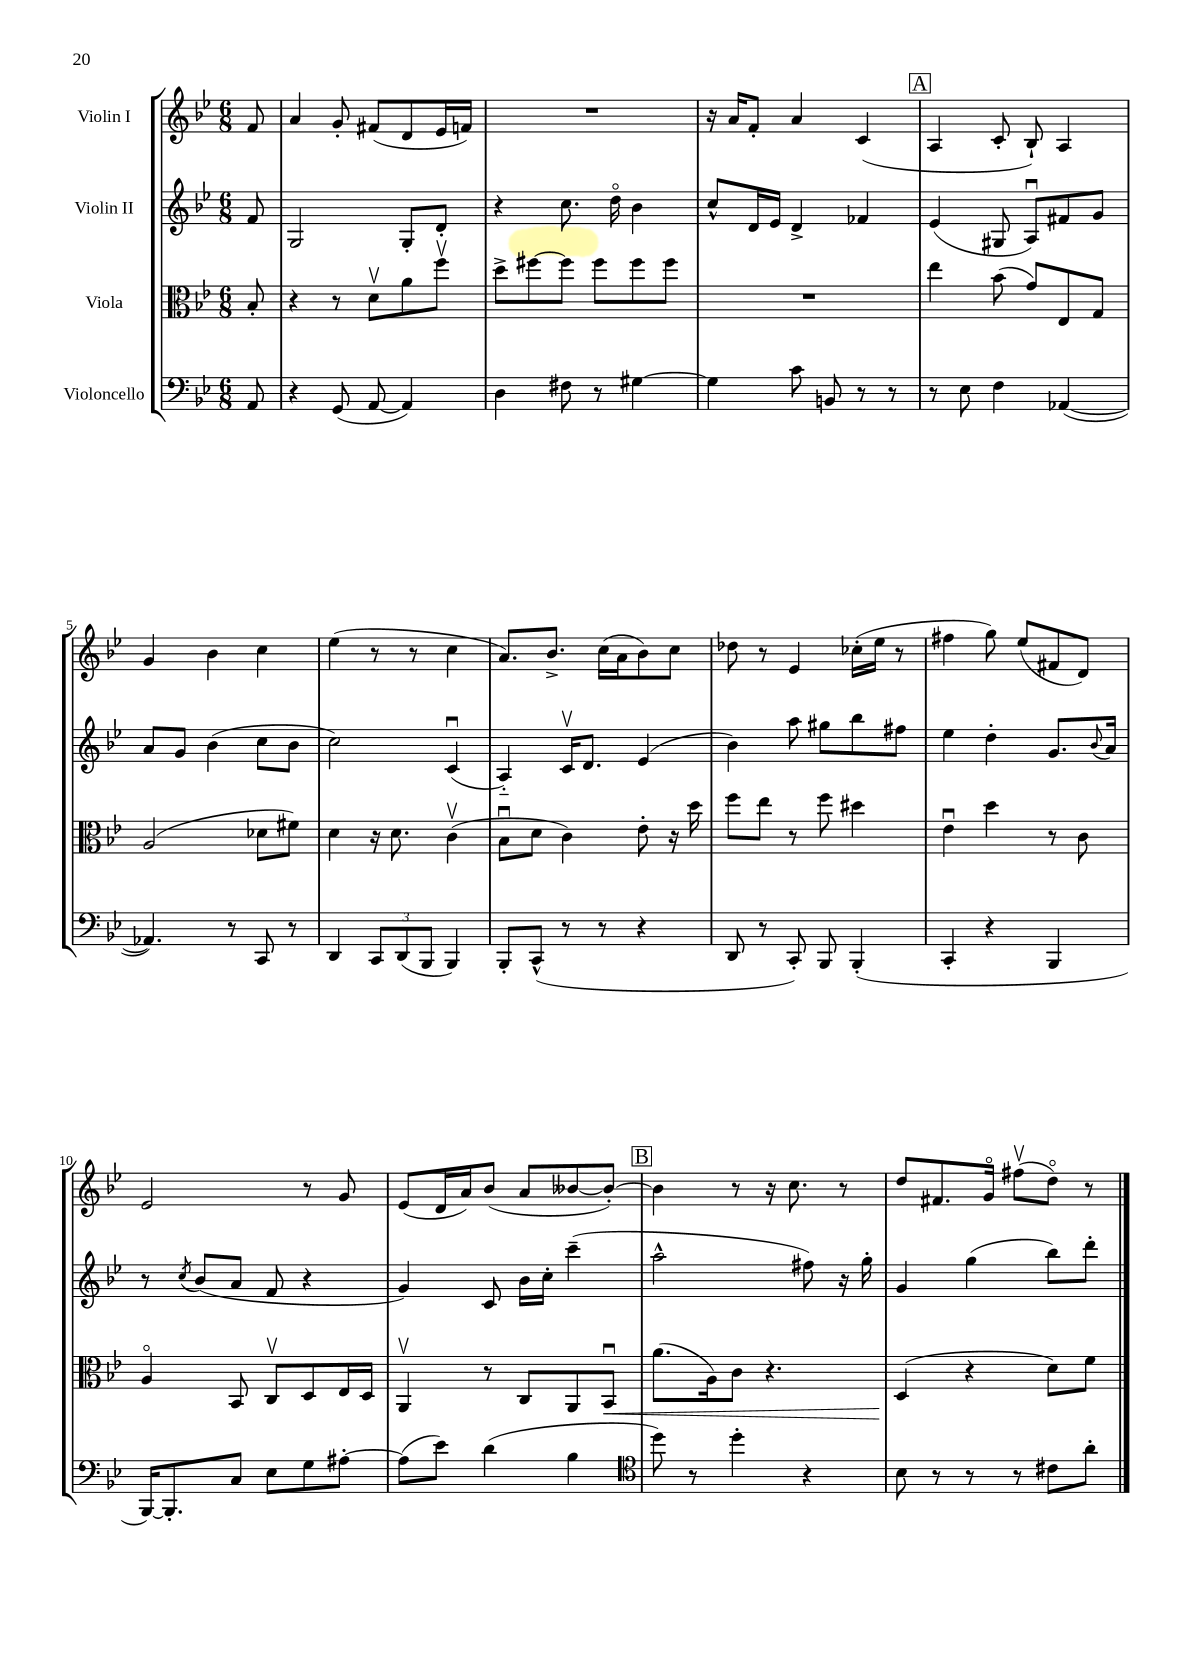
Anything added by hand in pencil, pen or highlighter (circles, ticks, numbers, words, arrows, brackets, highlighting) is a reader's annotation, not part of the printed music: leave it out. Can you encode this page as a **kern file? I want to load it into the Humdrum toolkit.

**kern	**kern	**dynam	**kern	**kern
*part4	*part3	*part3	*part2	*part1
*staff4	*staff3	*staff3	*staff2	*staff1
*I"Violoncello	*I"Viola	*	*I"Violin II	*I"Violin I
*clefF4	*clefC3	*	*clefG2	*clefG2
*k[b-e-]	*k[b-e-]	*	*k[b-e-]	*k[b-e-]
*M6/8	*M6/8	*	*M6/8	*M6/8
=	=	=	=	=
8AA/	8B-'/	.	8f/	8f/
=1	=1	=1	=1	=1
4r	4r	.	2G/	4a/
(8GG/	8r	.	.	8g'/
[8AA/	8dv\L	.	.	(8f#X/L
4AA/])	8a\	.	8G'/L	8d/
.	8ffv\J	.	8d'/J	16e-/L
.	.	.	.	16fn/JJ)
=2	=2	=2	=2	=2
4D\	8dd^\L	.	4r	2.r
.	[8ff#X\	.	.	.
8F#X\	8ff#\J]	.	8.cc\	.
8r	8ff#\L	.	.	.
.	.	.	16dd\	.
[4G#X\	8ff#\	.	4b-\	.
.	8ff#\J	.	.	.
=3	=3	=3	=3	=3
4G#\]	2.r	.	8cc^^/L	16r
.	.	.	.	16a/KL
.	.	.	16d/L	8f'/J
.	.	.	16e-/JJ	.
8c\	.	.	4d^/	4a/
8BBn/	.	.	.	.
8r	.	.	4f-X/	(4c/
8r	.	.	.	.
!!LO:REH:place=s1:t=A
=4	=4	=4	=4	=4
8r	4ee-\	.	(4e-/	4A/
8E-\	.	.	.	.
4F\	(8b-\	.	8G#X/	8c'/
.	8g/L)	.	8Au/L)	8B-`/)
([4AA-X/	8E-/	.	8f#X/	4A/
.	8G/J	.	8g/J	.
!!LO:LB:g=z
=5	=5	=5	=5	=5
4.AA-X/])	(2A/	.	8a/L	4g/
.	.	.	8g/J	.
.	.	.	(4b-\	4b-\
8r	.	.	.	.
8CC/	8d-X\L	.	8cc\L	4cc\
8r	8f#X\J)	.	8b-\J	.
=6	=6	=6	=6	=6
4DD/	4d\	.	2cc\)	(4ee-\
12CC/L	16r	.	.	8r
.	8.d\	.	.	.
(12DD/	.	.	.	.
.	.	.	.	8r
12BBB-/J	.	.	.	.
4BBB-/)	(4cv\	.	(4cu/	4cc\
=7	=7	=7	=7	=7
8BBB-'/L	8B-u\L	.	4A/)	8.a/L)
(8CC^^/J	8d\J	.	.	.
.	.	.	.	8.b-^/J
8r	4c\)	.	16cv/KL	.
.	.	.	8.d/J	.
8r	.	.	.	(16cc\LL
.	.	.	.	16a\J
4r	8e-'\	.	(4e-/	8b-\)
.	16r	.	.	8cc\J
.	16dd\	.	.	.
=8	=8	=8	=8	=8
8DD/	8ff\L	.	4b-\)	8dd-X\
8r	8ee-\J	.	.	8r
8CC'/)	8r	.	8aa\	4e-/
8BBB-/	8ff\	.	8gg#X\L	.
(4BBB-'/	4dd#X\	.	8bb-\	(16cc-X'\LL
.	.	.	.	16ee-\JJ
.	.	.	8ff#X\J	8r
=9	=9	=9	=9	=9
4CC'/	4e-u\	.	4ee-\	4ff#X\
4r	4dd\	.	4dd'\	8gg\)
.	.	.	.	(8ee-/L
4BBB-/	8r	.	8.g/L	8f#X/
.	8c\	.	.	8d/J)
.	.	.	8qqb-/	.
.	.	.	16a/Jk	.
!!LO:LB:g=z
=10	=10	=10	=10	=10
[16BBB-/KL)	4A/	.	8r	2e-/
8.BBB-'/]	.	.	.	.
.	.	.	8qcc/	.
.	.	.	(8b-/L	.
8C/J	8BB-/	.	8a/J	.
8E-\L	8Cv/L	.	8f/	.
8G\	8D/	.	4r	8r
[8A#X'\J	16E-/L	.	.	8g/
.	16D/JJ	.	.	.
=11	=11	=11	=11	=11
(8A#\L]	4AAv/	.	4g/)	(8e-/L
8e-\J)	.	.	.	16d/L
.	.	.	.	16a/J)
(4d\	8r	.	8c/	(8b-/J
.	8C/L	.	16b-\LL	8a/L
.	.	.	16cc'\JJ	.
4B-\	8AA/	.	(4ccc~\	[8b--X/
!	!	!LO:HP:b	!	!
.	8BB-u/J	<	.	8b--'/J_)
!!LO:REH:place=s1:t=B
=12	=12	=12	=12	=12
*clefC4	*	*	*	*
8dd\)	(8.a\L	.	2aa^^\	4b--\]
8r	.	.	.	.
.	16A\k)	.	.	.
4dd'\	8c\J	.	.	8r
.	4.r	.	.	16r
.	.	.	.	8.cc\
4r	.	.	8ff#X\)	.
.	.	.	16r	8r
.	.	.	16gg'\	.
=13	=13	=13	=13	=13
8B-\	(4D/	.	4g/	8dd/L
8r	.	.	.	8.f#X/
8r	4r	[	(4gg\	.
.	.	.	.	16g/Jk
8r	.	.	.	(8ff#Xv\L
8c#X\L	8d\L)	.	8bb-\L)	8dd\J)
8a'\J	8f\J	.	8ddd'\J	8r
==	==	==	==	==
*-	*-	*-	*-	*-
